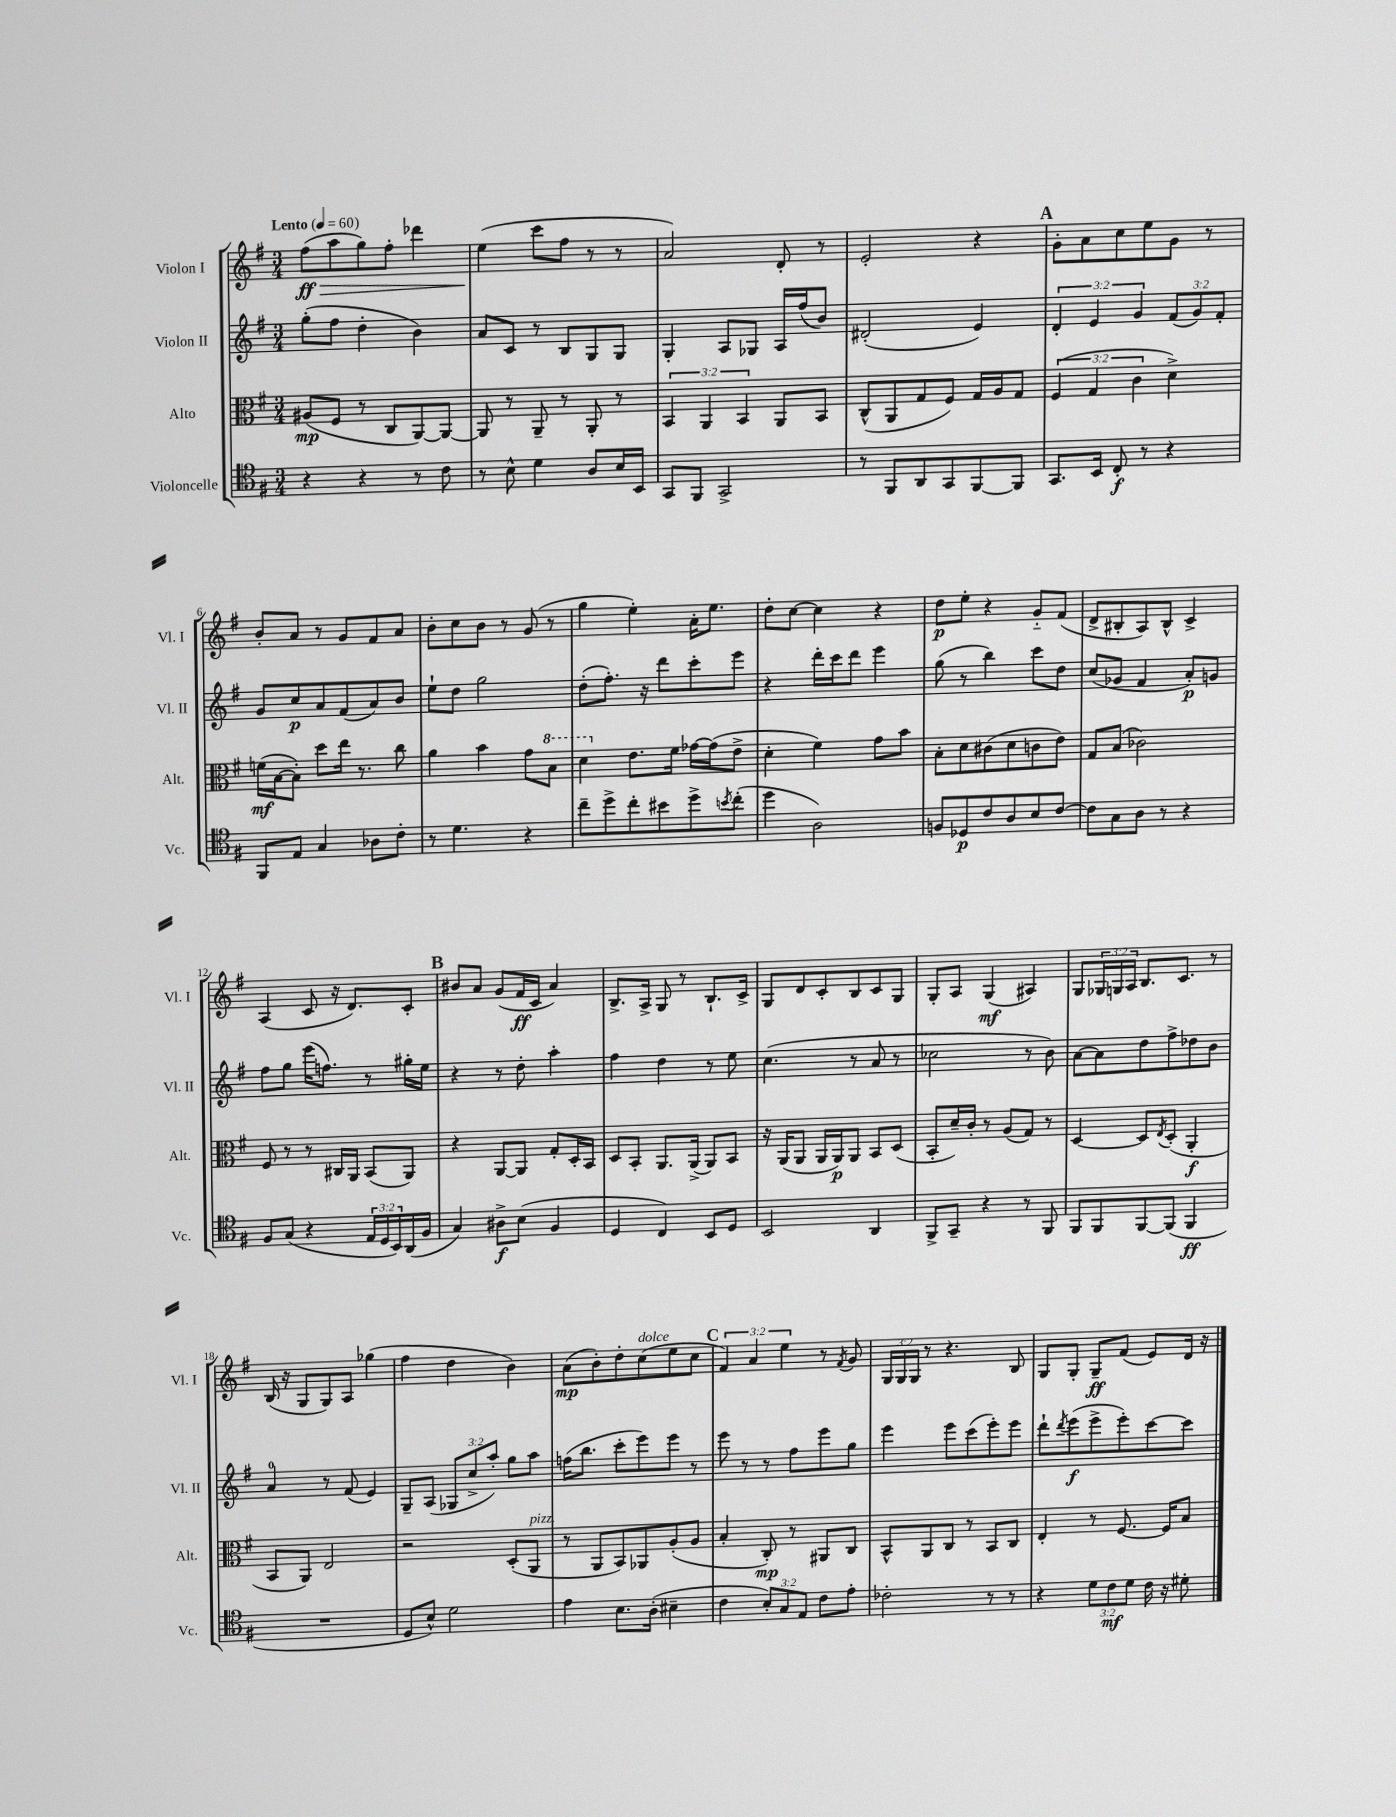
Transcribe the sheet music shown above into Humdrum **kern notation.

**kern	**kern	**kern	**kern
*staff4	*staff3	*staff2	*staff1
*clefC4	*clefC3	*clefG2	*clefG2
*k[f#]	*k[f#]	*k[f#]	*k[f#]
*M3/4	*M3/4	*M3/4	*M3/4
*MM60	*MM60	*MM60	*MM60
4r	(8A#/L	(8gg'\L	(8ff#\L
.	8F#/J	8ff#\J	8aa\
4r	8r	4dd'\	8gg\)
.	8C/L	.	8ff#'\J
8r	[8AA/)	4b\)	4ddd-\
8c\	8AA/_J	.	.
=	=	=	=
8r	8AA/]	8a/L	(4ee\
8B^^\	8r	8c/J	.
4d\	8AA~/	8r	8ccc\L
.	8r	8B/L	8ff#\J
8A/L	8AA'/	8G/	8r
16B/L	8r	8G/J	8r
16BB/JJ	.	.	.
=	=	=	=
8GG/L	6BB/	4G'/	2a/)
8FF#/J	.	.	.
.	6AA/	.	.
2GG^/	.	8A/L	.
.	6BB/	.	.
.	.	8G-/J	.
.	8AA/L	16A/LL	8d'/
.	.	(16ff#/J	.
.	8BB/J	8b/J)	8r
=	=	=	=
8r	(8C^^/L	(2d#'/	2e'/
8FF#/L	8AA/	.	.
8AA/	8G/	.	.
8GG/	8F#/J)	.	.
[8FF#/	16G/LL	4e/)	4r
.	16A/J	.	.
8FF#/]J	8G/J	.	.
=	=	=	=
8.GG/L	(6F#/	6d'/	8g'\L
.	.	.	8a\
.	6G/	6e/	.
16BB/Jk	.	.	.
8C'/	.	.	8cc\
.	6c\	6g/	.
8r	.	.	8ee\
4r	4d^\)	(12f#/L	8g\J
.	.	12g/)	.
.	.	.	8r
.	.	12f#'/J	.
=	=	=	=
8FF#/L	(16f\LL	8g/L	8b'/L
.	[16B\J	.	.
8E/J	8B'\]J)	8cc/	8a/J
4G/	8dd\L	8a/	8r
.	16ee\Jk	(8f#/	8g/L
.	8.r	.	.
8A-\L	.	8a/)	8f#/
8c'\J	8cc\	8b/J	8a/J
=	=	=	=
8r	4a\	8ee`\L	8b'\L
4.d\	.	8dd\J	8cc\
.	4b\	2gg\	8b\J
.	.	.	8r
4r	8g\L	.	(8g/
.	8b\J	.	8r
=	=	=	=
8cc~\L	4dd\	(8dd'\L	4gg\
8dd^\	.	8.ff#'\J)	.
8cc'\	8.e\L	.	4ee'\)
.	.	16r	.
8b#\	.	8ddd\L	.
.	16f#\Jk	.	.
8dd^\	[16g-\LL	8ccc'\	16a'\LK
.	(16g-\]J	.	8.ee\J
8qb/	.	.	.
(8cc'\J	8e^\J	8eee\J	.
=	=	=	=
4dd\	4d'\	4r	8dd'\L
.	.	.	[8cc\J
2A\)	4f#\)	16ddd'\LL	4cc\]
.	.	16ccc\J	.
.	.	8ddd\J	.
.	8g\L	4eee\	4r
.	8b\J	.	.
=	=	=	=
8F/L	8B'\L	(8gg\	8dd\L
8D-/	8d\	8r	8ee'\J
8c/	(8c#\	4bb\)	4r
8A/	8d\	.	.
8B/	8c\	8ccc\L	8g'~/L
[8c/J	8e\J)	8dd\J	(8f#/J
=	=	=	=
8c\]L	8G/L	(8cc/L	8d^/L
8G\	(8B/J	8g-/J	8B#'/
8A\J	2c-\)	4f#/	8A/)
8r	.	.	8B#^^/J
4r	.	8a'/L)	4c^/
.	.	8g/J	.
=	=	=	=
8F#/L	8F#/	8ff#\L	(4A/
(8G/J	8r	8gg\J	.
4r	8r	(16eee\LK	8c/
.	.	8.ff\J)	.
.	16C#/LL	.	16r
.	16AA/JJ	.	8.d/L)
24E/LL	(8BB/L	8r	.
24D/	.	.	.
24BB/)	.	.	.
(16AA/	8AA/J)	16gg#'\LL	8c'/J
16F#/JJ	.	16ee\JJ	.
=	=	=	=
4G/)	4r	4r	8b#/L
.	.	.	8a/J
8A#^\L	[8AA/L	8r	(8g/L
(8B\J	8AA/]J	8dd'\	16f#/L
.	.	.	16c/JJ
4F#/	8G'/L	4aa'\	4a/)
.	16D'/L	.	.
.	16BB/JJ	.	.
=	=	=	=
4D/	8D/L	4ff#\	8.B^/L
.	8BB'/J	.	.
.	.	.	16A^/Jk
4C/)	8.AA/L	4dd\	8G/
.	.	.	8r
.	(16AA^/Jk	.	.
8BB/L	8AA/L)	8r	8.B`/L
8D/J	8BB/J	8ee\	.
.	.	.	16c^/Jk
=	=	=	=
2BB/	16r	(4.cc\	8G/L
.	(16AA/LK	.	.
.	8AA/J	.	8d/
.	16AA/LL	.	8c'/
.	16AA/J)	.	.
.	8AA/J	8r	8B/
4AA/	8BB/L	8a/	8c/
.	(8D/J	8r	8G/J
=	=	=	=
8FF#^/L	8BB'/L	2cc-\	8G'/L
8GG~/J	16d~/L)	.	8A/J
.	16c'/JJ	.	.
4r	8r	.	(4G/
.	(8A/L	.	.
8r	8G/J)	8r	4A#/)
8FF#/	8r	8b\)	.
=	=	=	=
8FF#/L	[4D/	[8a\L	8G/L
8FF#/	.	8a\]	24G-/L
.	.	.	24G/
.	.	.	24A/JJ
[8FF#/	8D/]L	8dd\	8.B/L
.	8qE/	.	.
(8FF#/]J	(8D'/J	8ff#^\	.
.	.	.	8.c/J
4FF#/	4AA'/	8dd-\	.
.	.	8b\J	8r
=	=	=	=
2.r	8BB/L	4a/	(16B/
.	.	.	16r
.	8AA/J)	.	8G/L
.	2E/	8r	8G/)
.	.	(8f#/	8A/J
.	.	4e/)	(4gg-\
=	=	=	=
8D/L	2r	8G~/L	4ff#\
8B^^/J)	.	(8A/J	.
2d\	.	12G-/L	4dd\
.	.	12cc^/	.
.	.	12aa'/J)	.
.	(8D'/L	8gg\L	4b\)
.	8AA/J	8aa\J	.
=	=	=	=
4e\	8r	(16ff\LK	(8a\L
.	.	8.bb\J	.
.	8AA/L	.	8b'\)
8.B\L	8BB/)	8ccc'\L	8dd'\
.	8AA-/	8eee\)	(8cc\
(16A'\Jk	.	.	.
4B#~\	(8A'/	8eee\J	8ee\
.	8A/J	8r	8cc\J
=	=	=	=
4c\	4B'/	8eee\	6f#/)
.	.	8r	.
.	.	.	6a/
12B'/L)	8C'/)	8r	.
12G/	.	.	6ee\
.	8r	8ff#\L	.
12E/J	.	.	.
8c\L	8AA#/L	8eee\	8r
.	.	.	8qf#/
8e'\J	8C/J	8gg\J	8g/
=	=	=	=
2c-'\	8BB^^/L	4eee\	24G/LL
.	.	.	24G/
.	.	.	24G/JJ
.	8AA/	.	8r
.	8C/J	8eee\L	4.r
.	8r	(8ccc\	.
8r	8BB/L	8eee'\)	.
8r	8C/J	8eee\J	8B/
=	=	=	=
4r	4E'/	8ddd`\L	8G/L
.	.	8qddd/	.
.	.	(8eee\	8G'/J
12d\L	8r	8eee^\	8G~/L
12c\	.	.	.
.	[8.F#/	8eee'\)	(8f#/J
12d\J	.	.	.
16c\	.	[8ccc\	8e/L)
16r	16F#/]LK	.	.
8d#'\	8B/J	8ccc\]J	16d/Jk
.	.	.	16r
==	==	==	==
*-	*-	*-	*-
